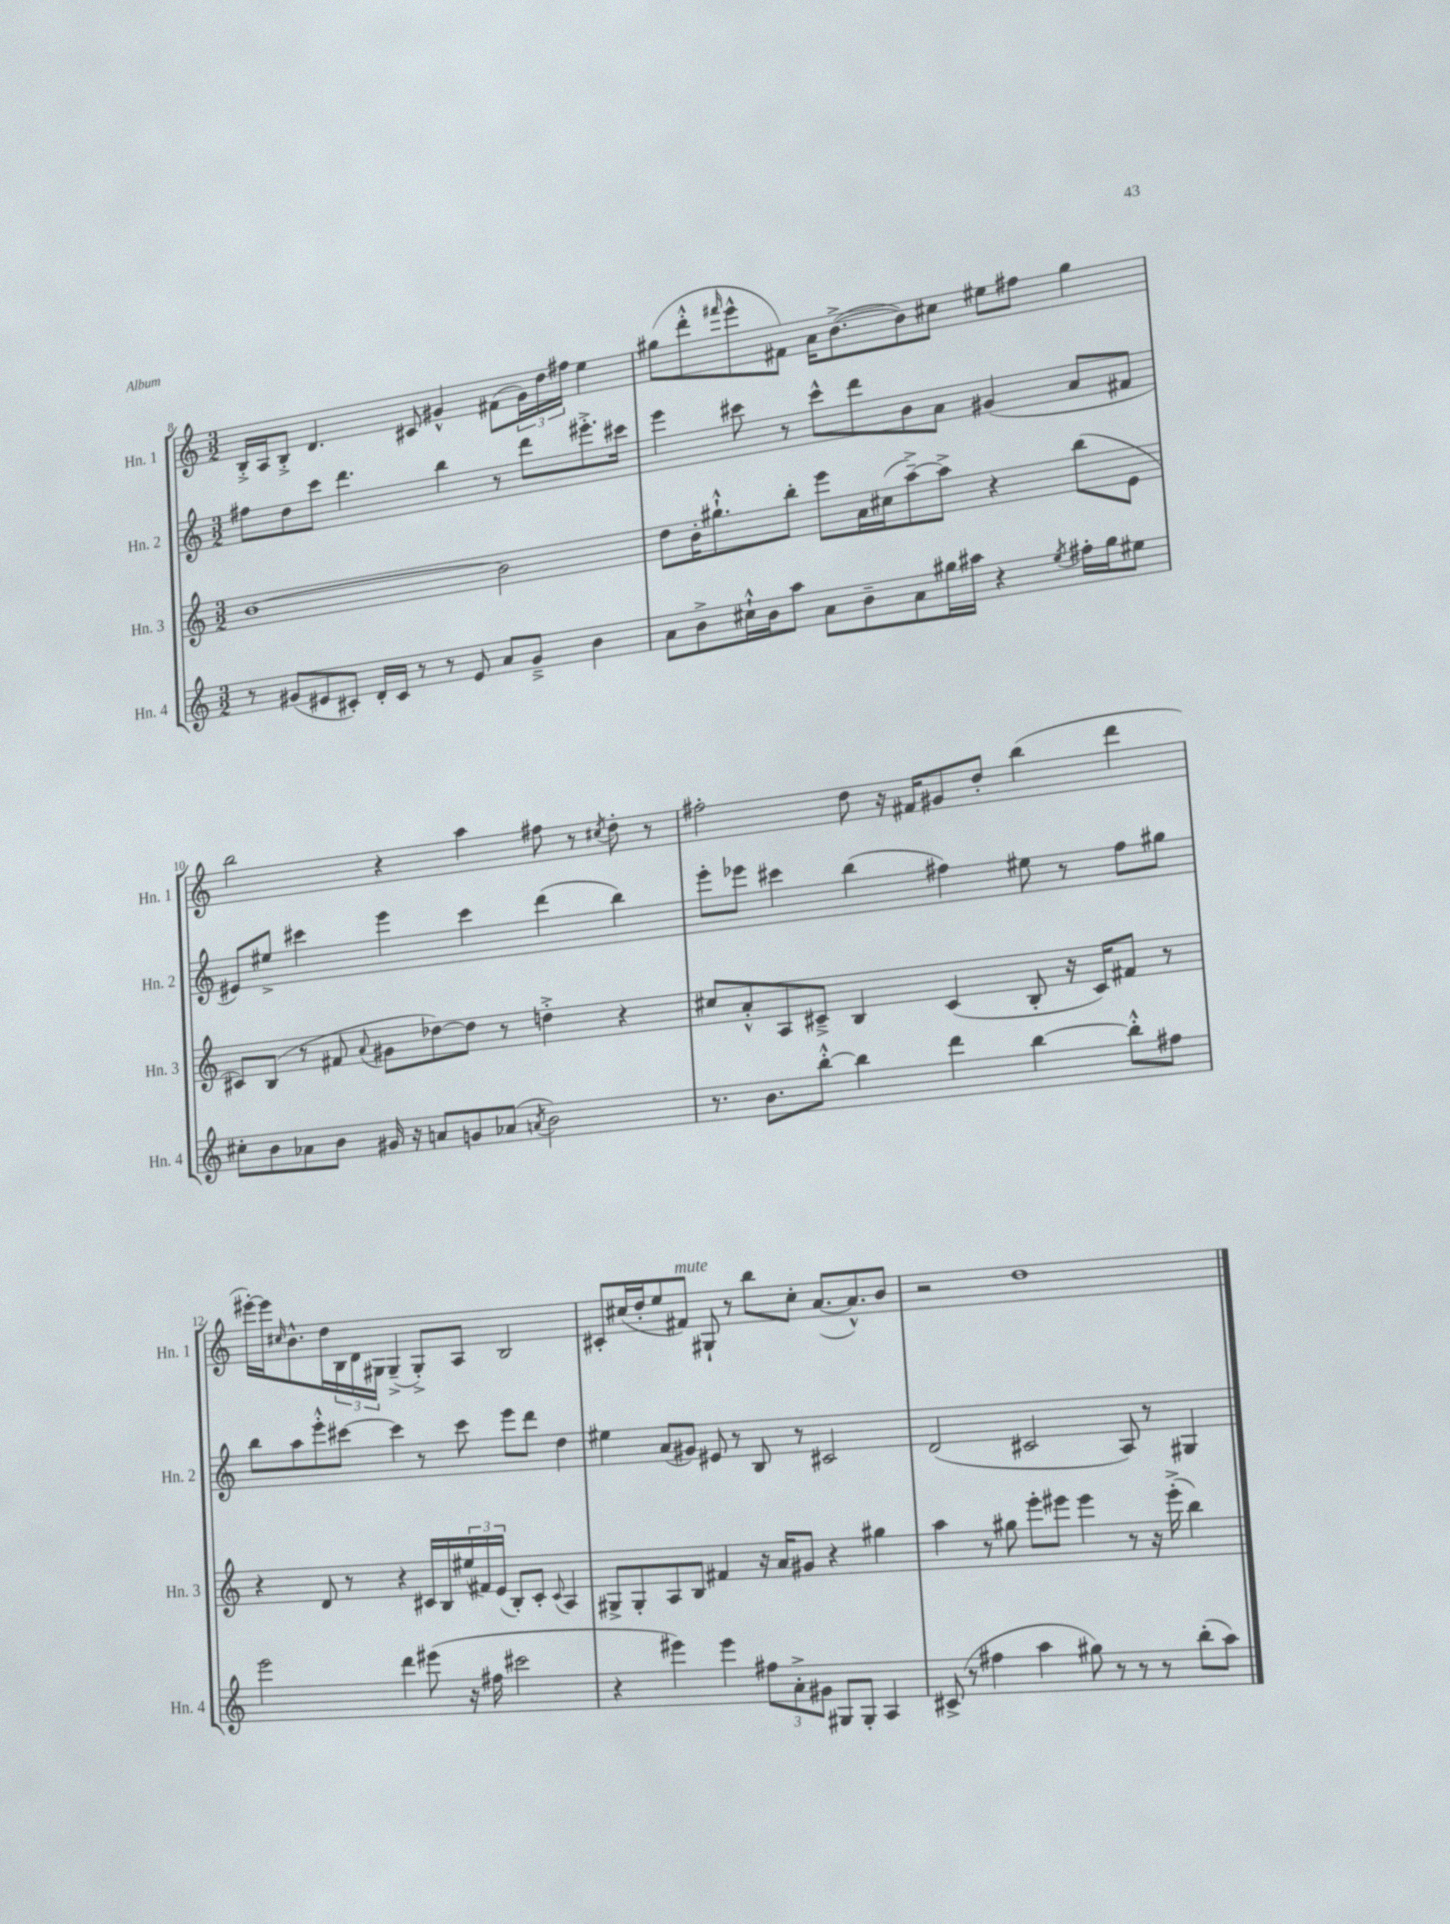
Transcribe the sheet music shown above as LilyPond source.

<<
\new StaffGroup <<
\new Staff = "s0" \with { instrumentName = "Hn. 1" shortInstrumentName = "Hn. 1" } {
    \clef treble \key c \major \numericTimeSignature \time 3/2
    b16-.-> a16 b8-.-> d'4. cis'8 gis'4-^ fis'8( \tuplet 3/2 { gis'16) d''16 fis''16 } e''4 |
    gis''8( d'''8-.-^ \grace { fis'''16 } e'''8-^ fis'8) a'16 b'8.~->( b'8) cis''8 eis''8 fis''8 gis''4 |
    b''2 r4 a''4 fis''8 r8 \acciaccatura { cis''8 } d''8-. r8 |
    fis''2-. d''8 r16 fis'16 gis'8 d''8-. b''4( d'''4 |
    eis'''16~-.) eis'''16 \grace { cis''16 } b'8.-^ d''16 \tuplet 3/2 { b16 d'16 gis16 } gis4--->( gis8-.->) a8 b2 |
    cis'8-. cis''16( d''16-. e''8 fis'8^\markup { \italic "mute" }) gis8-! r8 b''8 cis''8-. a'8.~( a'8.-^) b'8 |
    r2 d''1 \bar "|." |
}
\new Staff = "s1" \with { instrumentName = "Hn. 2" shortInstrumentName = "Hn. 2" } {
    \clef treble \key c \major \numericTimeSignature \time 3/2
    fis''8 d''8 c'''8 d'''4. b''4 r8 d'''8 eis'''8.-.-> cis'''16 |
    e'''4 cis'''8 r8 cis'''8-^ d'''8 b'8 a'8 gis'4( a'8 fis'8 |
    eis'8) eis''8-> cis'''4 e'''4 cis'''4 d'''4( b''4) |
    e'''8-. ees'''8 cis'''4 b''4( fis''4) eis''8 r8 fis''8 gis''8 |
    b''8 a''8 e'''8-.-^ cis'''8~ cis'''4 r8 cis'''8 e'''8 d'''8 d''4 |
    eis''4 a'8( gis'8) eis'8 r8 b8 r8 cis'2 |
    d'2( cis'2 a8) r8 gis4 \bar "|." |
}
\new Staff = "s2" \with { instrumentName = "Hn. 3" shortInstrumentName = "Hn. 3" } {
    \clef treble \key c \major \numericTimeSignature \time 3/2
    b'1~ b'2 |
    d''8 b'16-. gis''8.-!-^ b''8-. e'''8 a'16 cis''16( a''8~--->) a''8-> r4 b''8( e'8 |
    cis'8) b8( r8 fis'8 \appoggiatura { a'8 } gis'8 des''8~) des''8 r8 d''4-.-> r4 |
    cis''8 a'8-.-^ a8 cis'8---> b4 cis'4( b8-. r16 cis'16) fis'8 r8 |
    r4 d'8 r8 r4 cis'16 b16 \tuplet 3/2 { eis''16( fis'16) e'16( } b8-.) cis'8-. \appoggiatura { cis'8 } a4 |
    gis8-> gis8-. a8 b8 fis'4 r16 a'16 gis'8 r4 gis''4 |
    a''4 r8 gis''8 e'''8-. eis'''8 eis'''4 r8 r16 eis'''16-.->( b''4) \bar "|." |
}
\new Staff = "s3" \with { instrumentName = "Hn. 4" shortInstrumentName = "Hn. 4" } {
    \clef treble \key c \major \numericTimeSignature \time 3/2
    r8 gis'8( eis'8 cis'8-.) d'16-. cis'16 r8 r8 eis'8 a'8 gis'8---> b'4 |
    a'8 b'8-> cis''16-!-^ b'16 a''8 a'8 b'8-- a'8 gis''16 ais''16 r4 \acciaccatura { e''8 } fis''16-. gis''16 eis''8 |
    cis''8-. b'8 aes'8 b'8 gis'16 r16 a'8 g'8 aes'8( \acciaccatura { a'8 } b'2) |
    r8. b'8. b''8~-.-^ b''4 d'''4 b''4~ b''8-.-^ fis''8 |
    e'''2 d'''4 eis'''8( r16 fis''16 cis'''2 |
    r4 eis'''4) eis'''4 \tuplet 3/2 { fis''8 a'8-.-> gis'8 } gis8 gis8-. a4 |
    cis'8->( r8 fis''4 a''4 gis''8) r8 r8 r8 b''8-.( a''8) \bar "|." |
}
>>
>>
\layout { \context { \Score currentBarNumber = #8 } }
